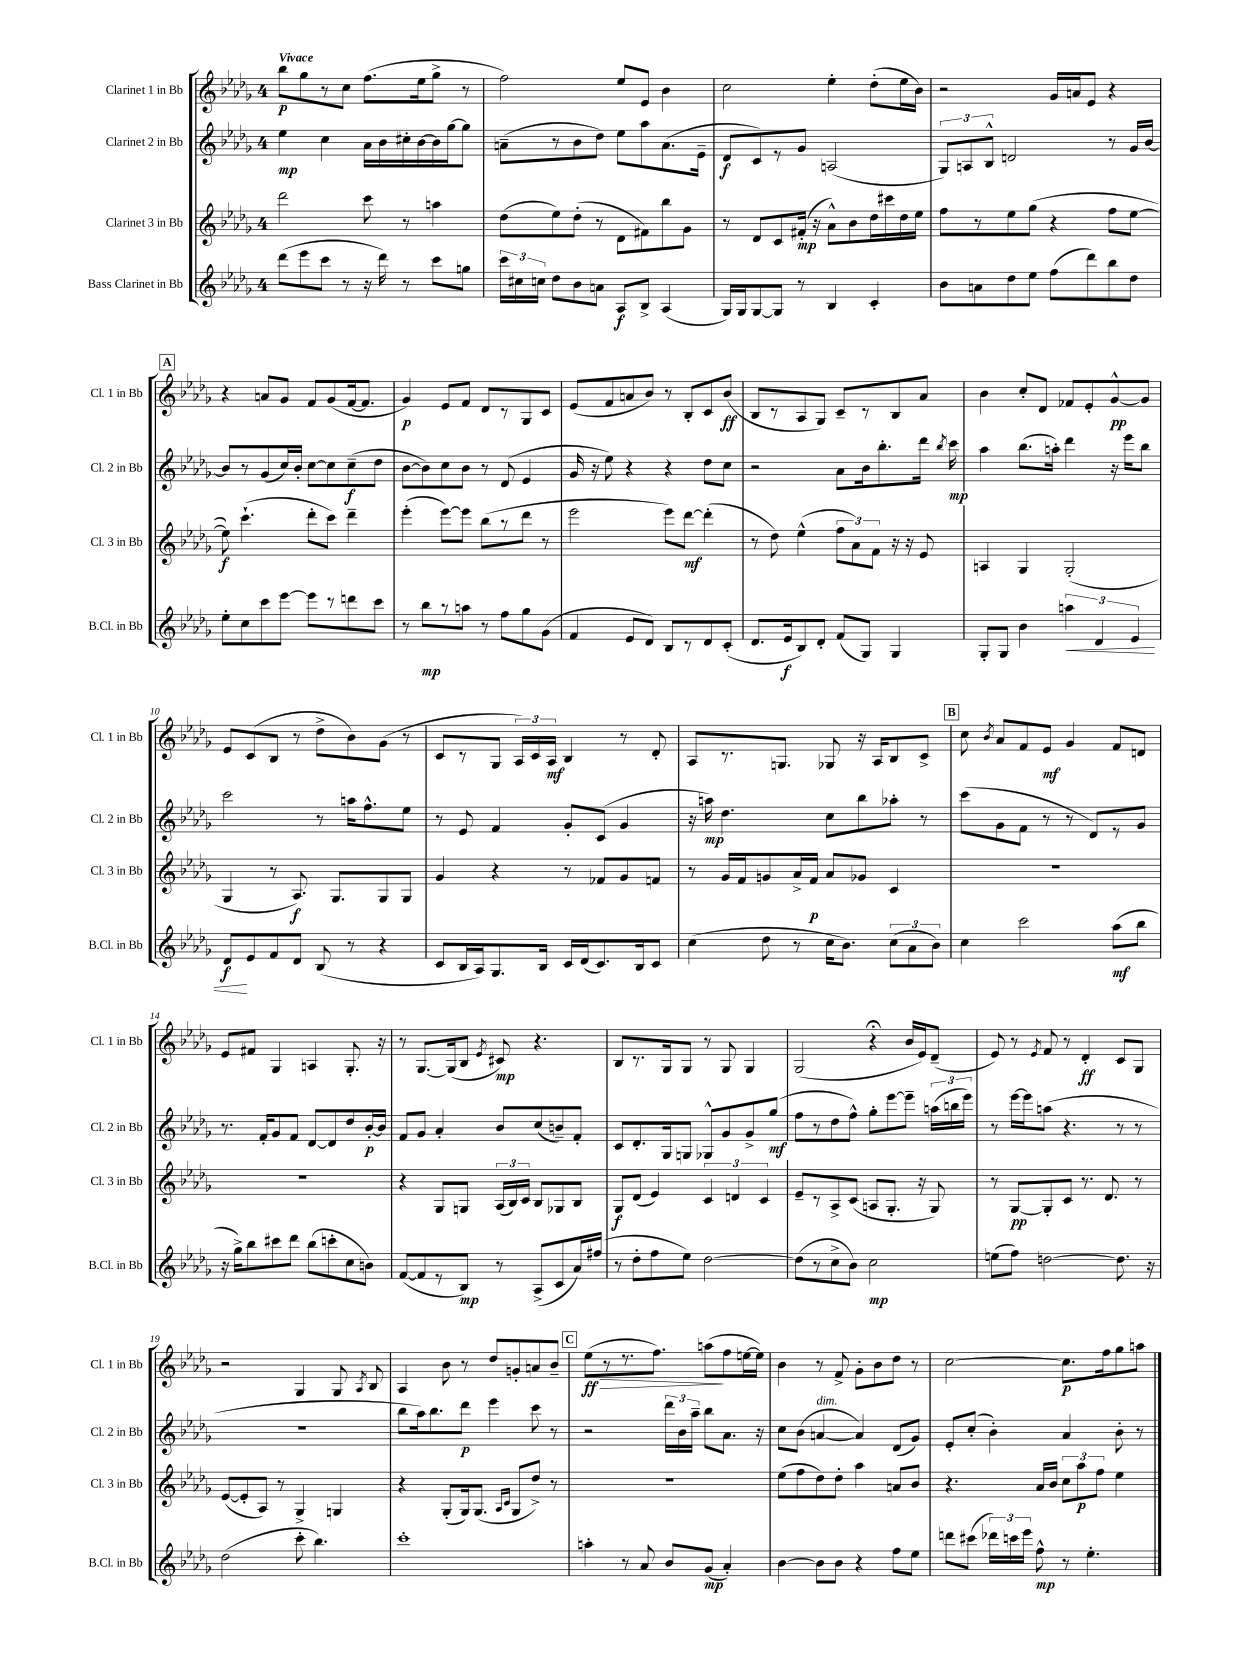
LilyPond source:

<<
\new StaffGroup <<
\new Staff = "s0" \with { instrumentName = "Clarinet 1 in Bb" shortInstrumentName = "Cl. 1 in Bb" } {
    \clef treble \key des \major \once \override Staff.TimeSignature.style = #'single-digit \time 4/4 \tempo "Vivace"
    \autoBeamOff bes''8[\p ges''8 r8 c''8] f''8.[( ees''16 ges''8]-> r8 |
    f''2) ees''8[ ees'8] bes'4 |
    c''2 ees''4-. des''8[-.( ees''16 bes'16]) |
    r2 ges'16[ a'16 ees'8] r4 |
    \mark \markup { \box "A" } r4 a'8[ ges'8] f'8[ ges'8( f'16~ f'8.] |
    ges'4\p) ees'8[ f'8] des'8[ r8 ges8 c'8] |
    ees'8[( f'8 a'8 bes'8]) r8 bes8[-. c'8 bes'8]\ff( |
    bes8[ r8 aes8 ges8]) c'8[-- r8 bes8 aes'8] |
    bes'4 c''8[-. des'8] fes'8[ ees'8-. ges'8~-^\pp ges'8] |
    ees'8[ c'8( bes8] r8 des''8[-> bes'8) ges'8]( r8 |
    c'8[ r8 ges8] \tuplet 3/2 { aes16[) c'16 aes16]\mf } bes4 r8 des'8-. |
    aes8[ r8. g8.] ges8 r16 aes16[ bes8 c'8]-> |
    \mark \markup { \box "B" } c''8 \acciaccatura { bes'8 } aes'8[ f'8 ees'8]\mf ges'4 f'8[ d'8] |
    ees'8[ fis'8] ges4 a4 ges8.-. r16 |
    r8 ges8.[~ ges16( bes8] \acciaccatura { ees'8 } cis'8\mp) r4. |
    bes8[ r8. ges16 ges8] r8 ges8 ges4 |
    ges2( r4\fermata bes'16[ ees'16) des'8]--( |
    ees'8) r8 \acciaccatura { ees'8 } f'8 r8 des'4-.\ff c'8[ ges8] |
    r2 ges4 ges8 \acciaccatura { aes8 } bes8 |
    aes4 bes'8 r8 des''8[ g'8-. a'8 bes'8]-- |
    \mark \markup { \box "C" } ees''8[\ff\>( r8 r8. f''8.]) a''8[\!( f''8 e''16~ e''16]) |
    bes'4 r8 f'8-> ges'8[-. bes'8 des''8] r8 |
    c''2~ c''8.[\p f''16 ges''8 a''8] \bar "|." |
}
\new Staff = "s1" \with { instrumentName = "Clarinet 2 in Bb" shortInstrumentName = "Cl. 2 in Bb" } {
    \clef treble \key des \major \once \override Staff.TimeSignature.style = #'single-digit \time 4/4
    \autoBeamOff ees''4\mp c''4 aes'16[ bes'16 cis''16-. bes'16~ bes'16 ges''16~ ges''8] |
    a'8[--( r8 bes'8 des''8]) ees''8[ aes''8 a'8.( ees'16]-- |
    des'8[\f c'8) r8 ges'8] a2( |
    \tuplet 3/2 { ges8[) a8 bes8]-^ } d'2 r8 ges'16[ bes'16]~ |
    \mark \markup { \box "A" } bes'8[ r8 ges'8( c''16) bes'16]-. c''8[~ c''8 c''8--\f( des''8] |
    bes'8[~ bes'8) c''8 bes'8] r8 des'8( ees'4 |
    ges'16 r16 ees''8) r4 r4 des''8[ c''8] |
    r2 aes'8[ bes'16 bes''8.-. des'''16] \acciaccatura { bes''8 } c'''16\mp |
    aes''4 bes''8.[( a''16]-.) des'''4 r16 ees'''16[ bes''8] |
    c'''2 r8 a''16[ f''8.-^ ees''8] |
    r8 ees'8 f'4 ges'8[-. c'8]( ges'4 |
    r16 a''16\mp) des''4. c''8[ bes''8 aes''8]-. r8 |
    \mark \markup { \box "B" } c'''8[( ges'8 f'8] r8 r8 des'8[) r8 ges'8] |
    r8. f'16[-. ges'8 f'8] des'8[~ des'8 des''8 bes'16~-.\p bes'16] |
    f'8[ ges'8] aes'4-. bes'8[ c''8( b'8--) f'8]-. |
    c'8[ des'8.-. ges16 g8] ges8[-^ ges'8 ges'8-> ges''8]\mf( |
    f''8[ r8 des''8 f''8]-^) ges''8[-. ees'''8~ ees'''8]-- \tuplet 3/2 { a''16[( b''16 ees'''16]) } |
    r8 ees'''16[~ ees'''16 a''8]( r4. r8 r8 |
    R1 |
    bes''8[ aes''16) bes''8. des'''8]\p ees'''4 c'''8 r8 |
    \mark \markup { \box "C" } r2 \tuplet 3/2 { des'''16[ bes'16 aes''16]-- } bes''8[ aes'8.] r16 |
    c''8[ bes'8]( a'4~^\markup { \italic "dim." } a'4) des'8[( ges'8]) |
    ees'8[-. c''8]-.( bes'4-.) aes'4 bes'8-. r8 \bar "|." |
}
\new Staff = "s2" \with { instrumentName = "Clarinet 3 in Bb" shortInstrumentName = "Cl. 3 in Bb" } {
    \clef treble \key des \major \once \override Staff.TimeSignature.style = #'single-digit \time 4/4
    \autoBeamOff des'''2 c'''8 r8 a''4 |
    des''8[( ees''8) des''8]-.( r8 des'8[ fis'8) bes''8 ges'8] |
    r8 des'8[ c'8 fis'16]-.\mp( r16 aes'8[-^) bes'8 des''16 cis'''16 des''16 ees''16] |
    f''8[ r8 ees''8 ges''8]( r4 f''8[ ees''8]~ |
    \mark \markup { \box "A" } ees''8\f) c'''4.-!( des'''8[-. c'''8]) des'''4-- |
    ees'''4-.( ees'''8[~) ees'''8] bes''8[( r8 des'''8] r8 |
    ees'''2 ees'''8[) des'''8]~\mf des'''4-.( |
    r8 des''8) ees''4-^( \tuplet 3/2 { f''8[ aes'8) f'8] } r16 r16 ees'8 |
    a4 ges4 ges2-.( |
    ges4 r8 aes8.\f) ges8.[ ges8 ges8] |
    ges'4 r4 r8 fes'8[ ges'8 f'8] |
    r8 ges'16[ f'16 g'8 aes'16-> f'16]\p aes'8[ ges'8] c'4 |
    \mark \markup { \box "B" } R1 |
    R1 |
    r4 ges8[ g8] \tuplet 3/2 { aes16[( bes16) c'16] } bes8[ ges8 bes8] |
    ges8[\f des'8]( ees'4) \tuplet 3/2 { c'4 d'4 c'4 } |
    ees'8[-- r8 aes8-> c'8]( a8[ ges8.]-. r16 ges8) |
    r8 ges8[~\pp ges8-. c'8] r8. des'8. r8 |
    ees'8[~( ees'8-. aes8]) r8 ges4-> g4 |
    r4 ges8[-.( ges16) ges8.]( \grace { aes16[ c'16] } ges8[ des''8]->) r8 |
    \mark \markup { \box "C" } r1 |
    ees''8[( f''8 des''8) des''8]-. aes''4 a'8[ bes'8] |
    r4. aes'16[ bes'16] \tuplet 3/2 { c''8[ aes''8\p f''8] } ees''4 \bar "|." |
}
\new Staff = "s3" \with { instrumentName = "Bass Clarinet in Bb" shortInstrumentName = "B.Cl. in Bb" } {
    \clef treble \key des \major \once \override Staff.TimeSignature.style = #'single-digit \time 4/4
    \autoBeamOff des'''8[( ees'''8 c'''8] r8 r16 des'''16) r8 c'''8[ g''8] |
    \tuplet 3/2 { c'''16[ cis''16 c''16] } des''8[ bes'8 a'8] aes8[\f bes8]-> aes4( |
    ges16[) ges16 ges8~ ges8] r8 bes4 c'4-. |
    bes'8[ a'8 des''8 ees''8] f''8[( des'''8) bes''8 des''8] |
    \mark \markup { \box "A" } ees''8[-. c''8 c'''8 ees'''8]~ ees'''8[ r8 d'''8 c'''8] |
    r8 bes''8[\mp r8 a''8] r8 f''8[ ges''8 ges'8]( |
    f'4 ees'8[ des'8]) bes8[ r8 des'8 c'8]-.( |
    des'8.[ ees'16\f bes8) des'8]-. f'8[( ges8]) ges4 |
    ges8[-. ges8] bes'4 \tuplet 3/2 { a''4\< des'4 ees'4 } |
    des'8[\f\! ees'8 f'8 des'8] bes8( r8 r4 |
    c'8[ bes16 aes16) ges8. bes16] c'16[ des'16( c'8.) bes16 c'8] |
    c''4( des''8 r8 c''16[ bes'8.]) \tuplet 3/2 { c''8[( aes'8 bes'8]) } |
    \mark \markup { \box "B" } c''4 c'''2 aes''8[\mf( bes''8] |
    r16 ges''16[->) bes''8 cis'''8 des'''8] bes''8[( c'''8-. c''8 b'8]) |
    f'8[~( f'8 r8 bes8]\mp) r8 aes8[->( c'8 aes'16) fis''16]( |
    r8 des''8[-. f''8 ees''8]) des''2~ |
    des''8[( r8 c''8-> bes'8]) c''2\mp |
    e''8[( f''8]) d''2~ d''8. r16 |
    des''2( c'''8-. bes''4.) |
    c'''1-. |
    \mark \markup { \box "C" } a''4-. r8 aes'8 bes'8[ ges'8]\mp( aes'4-.) |
    bes'4~ bes'8[ bes'8] r4 f''8[ ees''8] |
    d'''8[ cis'''8]( \tuplet 3/2 { des'''16[) c'''16 ees'''16] } f''8-^\mp r8 ees''4.-. \bar "|." |
}
>>
>>
